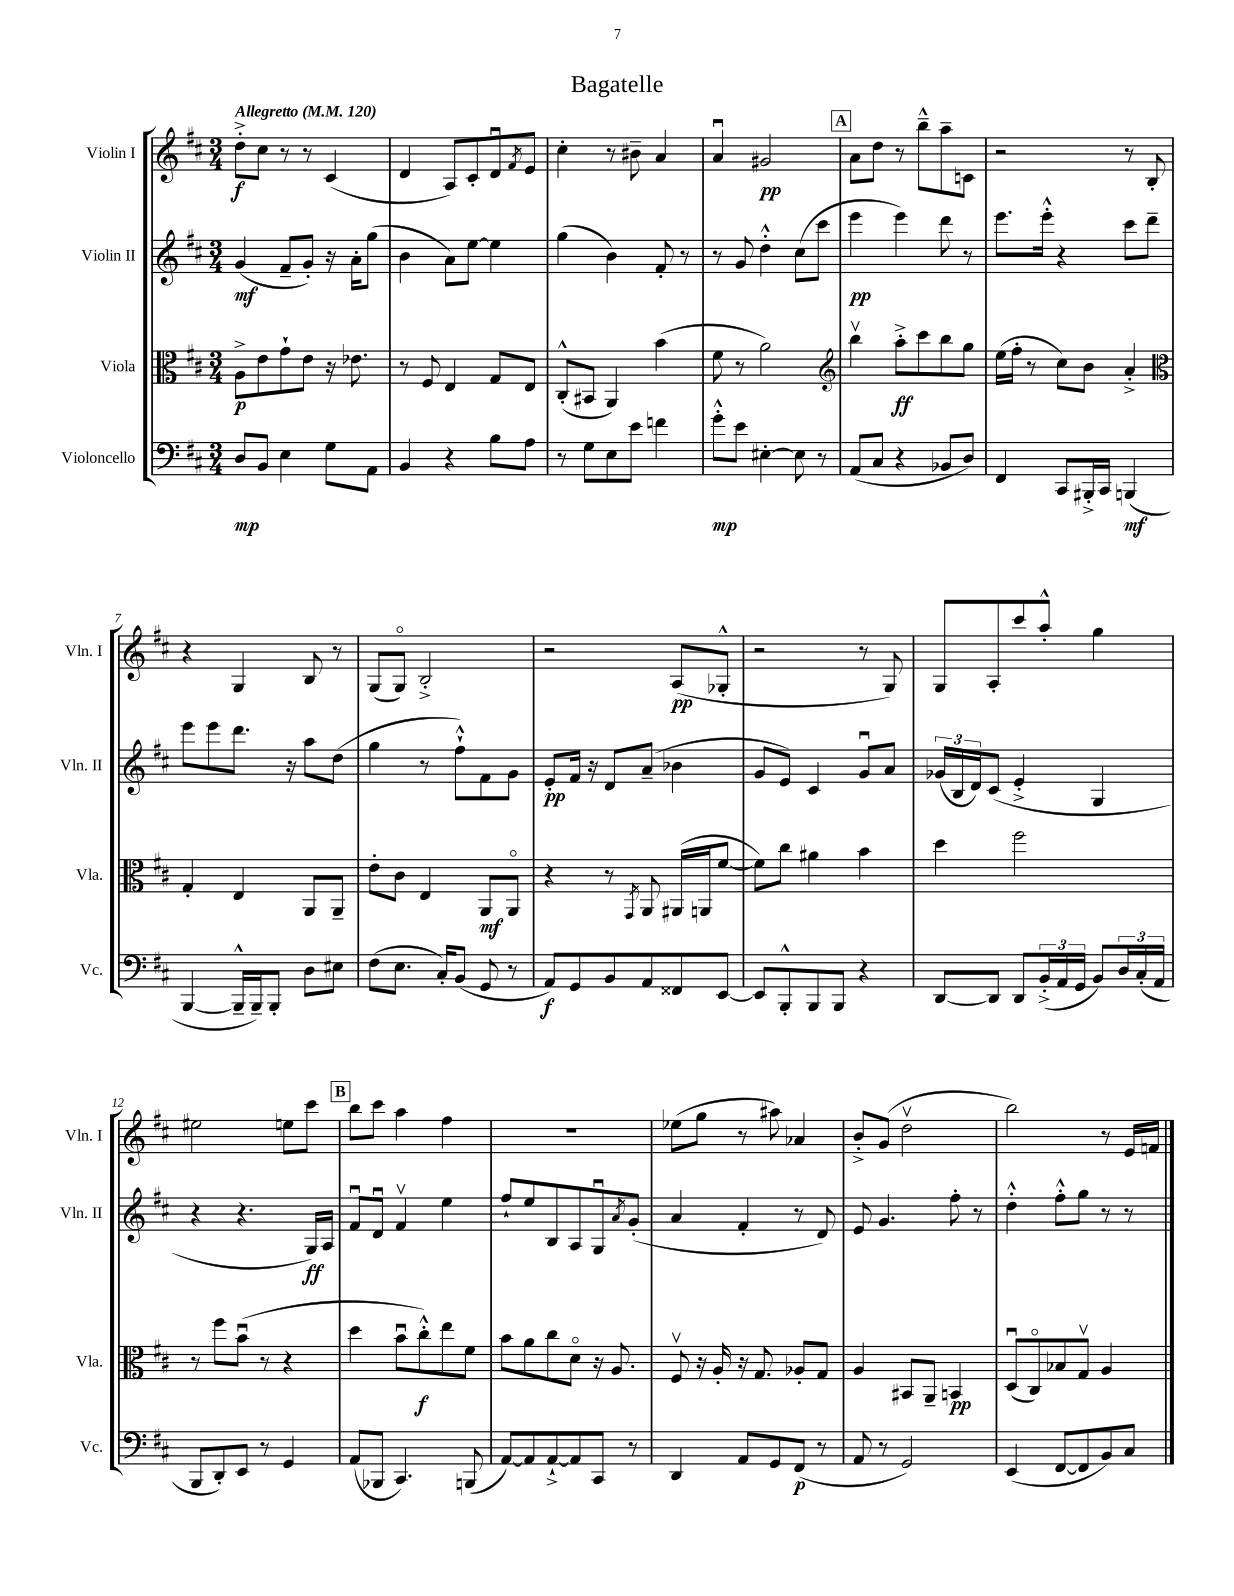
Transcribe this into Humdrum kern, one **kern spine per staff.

**kern	**kern	**kern	**kern
*staff4	*staff3	*staff2	*staff1
*clefF4	*clefC3	*clefG2	*clefG2
*k[f#c#]	*k[f#c#]	*k[f#c#]	*k[f#c#]
*M3/4	*M3/4	*M3/4	*M3/4
*MM120	*MM120	*MM120	*MM120
8D/L	8A^\L	(4g/	8dd'^\L
8BB/J	8e\	.	8cc#\J
4E\	8g`\	8f#~/L	8r
.	8e\J	8g'/J)	8r
8G\L	16r	16r	(4c#/
.	8.e-\	16a'\LK	.
8AA\J	.	(8gg\J	.
=	=	=	=
4BB/	8r	4b\	4d/
.	8F#/	.	.
4r	4E/	8a\L)	8A/L)
.	.	[8ee\J	8c#'/
8B\L	8G/L	4ee\]	8du/
.	.	.	8qf#/
8A\J	8E/J	.	8e/J
=	=	=	=
8r	(8C#'^^/L	(4gg\	4cc#'\
8G\L	8BB#/J	.	.
8E\	4AA/)	4b\)	8r
8e\J	.	.	8b#~\
4f\	(4b\	8f#'/	4a/
.	.	8r	.
=	=	=	=
8g'^^\L	8f#\	8r	4au/
8e\J	8r	8g/	.
[4E#'\	2a\)	4dd'^^\	2g#/
8E#\]	.	(8cc#\L	.
8r	.	8ccc#\J	.
=	=	=	=
*	*clefG2	*	*
(8AA/L	4bbv\	4eee\	8a\L
8C#/J	.	.	8dd\J
4r	8aa'^\L	4eee\)	8r
.	8ccc#\	.	8bb~^^\L
8BB-/L	8bb\	8ddd\	8aa~\
8D/J)	8gg\J	8r	8c\J
=	=	=	=
4FF#/	(16ee\LL	8.eee\L	2r
.	16ff#'\JJ	.	.
.	8r	.	.
.	.	16eee'^^\Jk	.
8CC#/L	8cc#\L)	4r	.
16BBB#'^/L	8b\J	.	.
16CC#/JJ	.	.	.
(4BBB/	4a'^/	8ccc#\L	8r
.	.	8ddd~\J	8B'/
=	=	=	=
*	*clefC3	*	*
[4BBB/	4G'/	8eee\L	4r
.	.	8eee\	.
16BBB~^^/]LL	4E/	8.ddd\J	4G/
16BBB~/J)	.	.	.
8BBB'/J	.	.	.
.	.	16r	.
8D\L	8AA/L	8aa\L	8B/
8E#\J	8AA~/J	(8dd\J	8r
=	=	=	=
(8F#\L	8e'\L	4gg\	(8G/L
8.E\J	8c#\J	.	8Go/J)
.	4E/	8r	2B'^/
16C#'/LK)	.	.	.
(8BB/J	.	8ff#`^^\L)	.
8GG/	8AA/L	8f#\	.
8r	8AAo/J	8g\J	.
=	=	=	=
8AA/L)	4r	8e'/L	2r
8GG/	.	16f#/Jk	.
.	.	16r	.
8BB/	8r	8d/L	.
.	8qGG/	.	.
8AA/	8AA/	(8a~/J	.
8FF##/	(16AA#/LL	4b-\	(8A/L
.	16AA/J	.	.
[8EE/J	[8f#/J	.	8G-'^^/J
=	=	=	=
8EE/]L	8f#\]L)	8g/L	2r
8BBB'^^/	8cc#\J	8e/J)	.
8BBB/	4a#\	4c#/	.
8BBB/J	.	.	.
4r	4b\	8gu/L	8r
.	.	8a/J	8G/)
=	=	=	=
[8DD/L	4dd\	(24g-/LL	8G/L
.	.	24B/	.
.	.	24d/J)	.
8DD/]J	.	(8c#/J	8A'/
8DD/L	2ff#\	4e'^/	8ccc#/
(24BB'^/L	.	.	8aa'^^/J
24AA/	.	.	.
24GG/JJ	.	.	.
8BB/L)	.	4G/	4gg\
24D/L	.	.	.
(24C#'/	.	.	.
24AA/JJ	.	.	.
=	=	=	=
8BBB/L	8r	4r	2ee#\
8DD'/)	8ff#\L	.	.
8EE/J	(8bu\J	4.r	.
8r	8r	.	.
4GG/	4r	.	8ee\L
.	.	16G/LL)	8ccc#\J
.	.	16A/JJ	.
=	=	=	=
(8AA/L	4dd\	8f#u/L	8bb\L
8BBB-/J	.	8du/J	8ccc#\J
4.CC#/)	8bu\L	4f#v/	4aa\
.	8cc#'^^\)	.	.
.	8ee\	4ee\	4ff#\
(8BBB/	8f#\J	.	.
=	=	=	=
[8AA/L)	8b\L	8ff#`/L	2.r
8AA/]	8a\	8ee/	.
[8AA`^/	8cc#\	8B/	.
8AA/]	8do\J	8A/	.
8CC#/J	16r	8Gu/	.
.	8.A/	.	.
.	.	8qa/	.
8r	.	(8g'/J	.
=	=	=	=
4DD/	8F#v/	4a/	(8ee-\L
.	16r	.	8gg\J
.	16A'/	.	.
8AA/L	16r	4f#'/	8r
.	8.G/	.	.
8GG/	.	.	8aa#\)
(8FF#/J	8A-'/L	8r	4a-/
8r	8G/J	8d/)	.
=	=	=	=
8AA/	4A/	8e/	8b'^/L
8r	.	4.g/	(8g/J
2GG/)	8BB#/L	.	2ddv\
.	8AA~/J	.	.
.	4BB/	8ff#'\	.
.	.	8r	.
=	=	=	=
(4EE/	(8Du/L	4dd'^^\	2bb\)
.	8C#o/)	.	.
[8FF#/L	8B-/	8ff#'^^\L	.
8FF#/]	8Gv/J	8gg\J	.
8BB/)	4A/	8r	8r
8C#/J	.	8r	16e/LL
.	.	.	16f/JJ
==	==	==	==
*-	*-	*-	*-
